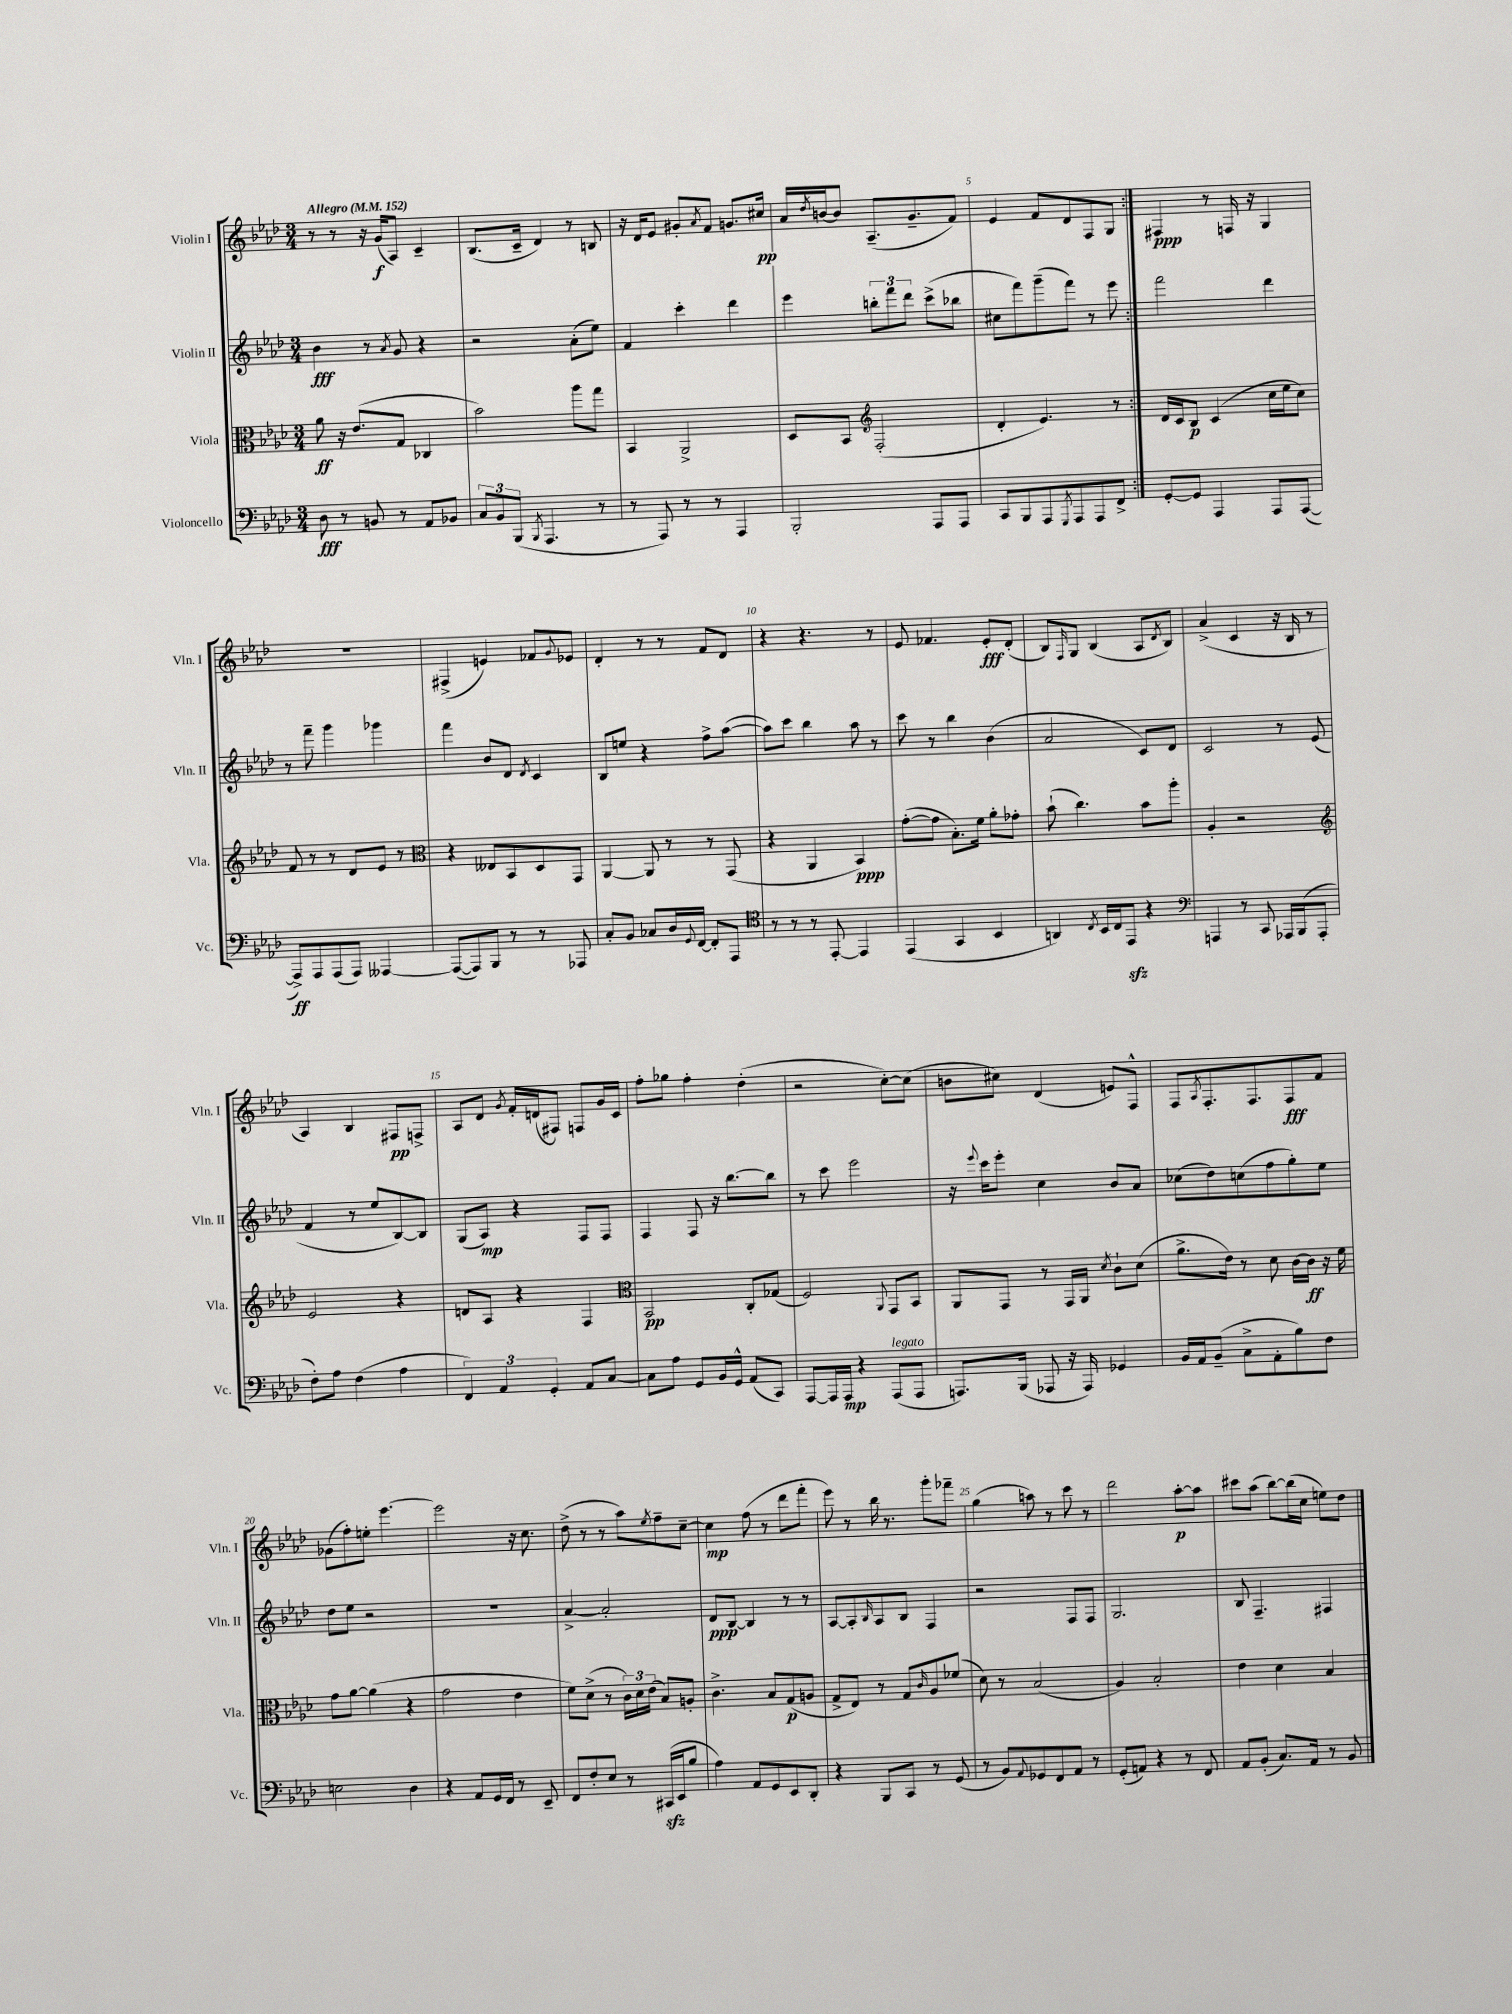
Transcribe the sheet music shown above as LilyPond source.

<<
\new StaffGroup <<
\new Staff = "s0" \with { instrumentName = "Violin I" shortInstrumentName = "Vln. I" } {
    \clef treble \key aes \major \numericTimeSignature \time 3/4 \tempo "Allegro" 4 = 152
    \repeat volta 2 { r8 r8 r16 g'16\f( aes8) c'4-- |
    bes8.( c'16-- des'4) r8 b8 |
    r16 des'16 ees'8 gis'8-. \acciaccatura { aes'8 } f'8 g'8. cis''16\pp |
    aes'16 \acciaccatura { des''8 } b'16~ b'8 aes8.--( g'8.-- f'8) |
    ees'4 f'8 des'8 f8 g8 | }
    fis4\ppp r8 f16 r16 g4 |
    R2. |
    fis4->( e'4) fes'8 \appoggiatura { g'8 } ees'8 |
    des'4-. r8 r8 f'8 des'8 |
    r4 r4. r8 |
    ees'8 fes'4. ees'8-.\fff des'8-.( |
    bes8) \grace { f16 } g8 bes4( aes8 \acciaccatura { des'8 } bes8) |
    aes'4->( c'4 r16 bes16 r8 |
    aes4) bes4 fis8\pp f8-> |
    aes8 des'8 \acciaccatura { g'8 } f'16-. d'16( fis8) f8 g'16 c'16 |
    f''8-. ges''8 f''4-. des''4-.( |
    r2 c''8~-.) c''8( |
    b'8 cis''8) des'4( e'8) f8-^ |
    f8 \acciaccatura { aes8 } f8.-. f8. f8\fff f'8 |
    ges'8( f''8-.) e''8-. ees'''4.~ |
    ees'''2 r16 c''8. |
    des''8->( r8 r8 aes''8) \acciaccatura { ees''8 } f''8-- c''8~-- |
    c''4\mp f''8( r8 des'''8 f'''8-. |
    ees'''8) r8 bes''16 r8. g'''8-. fes'''8-- |
    g''4( a''8) r8 c'''8 r8 |
    des'''2 aes''8~-.\p aes''8 |
    cis'''8 aes''8( bes''8~) bes''16( c''16 e''8) des''8 \bar "|." |
}
\new Staff = "s1" \with { instrumentName = "Violin II" shortInstrumentName = "Vln. II" } {
    \clef treble \key aes \major \numericTimeSignature \time 3/4
    \repeat volta 2 { bes'4\fff r8 \acciaccatura { aes'8 } g'8 r4 |
    r2 aes'8-.( ees''8) |
    f'4 c'''4-. des'''4 |
    ees'''4 \tuplet 3/2 { b''8-. f'''8 des'''8 } c'''8->( bes''8 |
    cis''8 f'''8) g'''8--( f'''8) r8 ees'''8 | }
    f'''2 des'''4 |
    r8 f'''8-- g'''4 ges'''4 |
    f'''4 bes'8 des'8 \acciaccatura { des'8 } c'4 |
    bes8 e''8 r4 f''8-> aes''8~( |
    aes''8) c'''8 bes''4 aes''8 r8 |
    c'''8 r8 bes''4 bes'4( |
    aes'2 c'8) des'8 |
    c'2 r8 ees'8( |
    f'4 r8 ees''8 bes8~) bes8 |
    g8( aes8\mp) r4 f8 f8 |
    f4 f8 r16 bes''8.~ bes''8 |
    r8 c'''8 ees'''2 |
    r16 \appoggiatura { ees'''8 } c'''16 ees'''8-. c''4 bes'8 aes'8 |
    ces''8( des''8) c''8( f''8 g''8-.) ees''8 |
    des''8 ees''8 r2 |
    R2. |
    aes'4~-> aes'2-. |
    des'8\ppp bes8~ bes4 r8 r8 |
    aes8~ aes8-. \grace { bes16 } aes8 bes8 f4 |
    r2 f8 f8 |
    g2. |
    bes8 f4.-- fis4 \bar "|." |
}
\new Staff = "s2" \with { instrumentName = "Viola" shortInstrumentName = "Vla." } {
    \clef alto \key aes \major \numericTimeSignature \time 3/4
    \repeat volta 2 { aes'8\ff r16 ees'8.( g8 ces4 |
    bes'2) aes''8 g''8 |
    bes,4 aes,2-> |
    des8 bes,8 \clef treble f2-.( |
    des'4-. ees'4.) r8 | }
    des'16 c'16 bes8\p c'4( c''16 ees''16 c''8) |
    f'8 r8 r8 des'8 ees'8 r8 |
    \clef alto r4 eeses8 bes,8 des8 g,8 |
    aes,4~ aes,8 r8 r8 g,8( |
    r4 aes,4 bes,4\ppp) |
    g'8~-.( g'8 bes8.-.) f'16 aes'8-. ges'8-. |
    bes'8-!( c''4.) bes'8 aes''8-. |
    aes4-. r2 |
    \clef treble ees'2 r4 |
    d'8 aes8 r4 f4 |
    \clef alto bes,2\pp c8-. ges8( |
    f2) \appoggiatura { aes,8 } g,8 bes,8 |
    aes,8 g,8 r8 g,16 aes,16 \acciaccatura { des'8 } c'8-! des'8( |
    aes'8.-> ees'16) r8 des'8 c'16~ c'16\ff r16 f'16 |
    g'8 aes'8~ aes'4( r4 |
    g'2 ees'4 |
    f'8) des'8->( r8 \tuplet 3/2 { c'16) des'16 ees'16( } bes8) a8-. |
    c'4.-> bes8 g8\p( a8 |
    g8-> ees8) r8 g8 \grace { c'16 } aes8 fes'8( |
    des'8) r8 bes2( |
    aes4) bes2-. |
    ees'4 des'4 bes4 \bar "|." |
}
\new Staff = "s3" \with { instrumentName = "Violoncello" shortInstrumentName = "Vc." } {
    \clef bass \key aes \major \numericTimeSignature \time 3/4
    \repeat volta 2 { des8\fff r8 b,8 r8 aes,8 bes,8 |
    \tuplet 3/2 { c8 bes,8 bes,,8( } \acciaccatura { bes,,8 } aes,,4. r8 |
    r8 aes,,8) r8 r8 aes,,4 |
    bes,,2-. aes,,8 aes,,8 |
    c,8 bes,,8 aes,,8 \acciaccatura { g,,8 } aes,,8 aes,,8 f,8-> | }
    g,8~-. g,8 aes,,4 aes,,8 aes,,8~( |
    aes,,8->\ff) aes,,8 aes,,8( aes,,8) aeses,,4~ |
    aeses,,8~( aeses,,8) bes,,8 r8 r8 aes,,8 |
    c8-. bes,8 ces8 des16 \appoggiatura { g,8 } f,16~ f,8-. aes,,8 |
    \clef tenor r8 r8 r8 ees,8~-. ees,4 |
    ees,4( g,4 bes,4 |
    a,4) \acciaccatura { c8 } bes,16 c16 ees,8\sfz r4 |
    \clef bass a,,4 r8 c,8 aes,,16 bes,,16( aes,,8-. |
    f8-.) aes8 f4( aes4 |
    \tuplet 3/2 { f,4) aes,4 g,4-. } aes,8 c8~ |
    c8 aes8 g,8 bes,16 g,16-^ aes,8( c,8) |
    aes,,8~ aes,,16 aes,,16\mp r4 aes,,8^\markup { \italic "legato" }( aes,,8 |
    a,,8.) bes,,16( aes,,8 r16 aes,,16) ges,4 |
    bes,16 aes,16 bes,8--( c8-> aes,8-. bes8) f8 |
    e2 des4 |
    r4 aes,8 g,16 f,16 r8 ees,8-- |
    f,8 f8-. ees8 r8 cis,16\sfz( ees,16 bes8 |
    aes4) aes,8 g,8 ees,8 des,8-. |
    r4 bes,,8 c,8 r8 g,8( |
    r8 bes,8) \appoggiatura { aes,8 } ges,8 f,8 aes,8 r8 |
    g,8-.( a,8) r4 r8 f,8 |
    aes,8 bes,8-.( c8.) aes,16 r8 bes,8 \bar "|." |
}
>>
>>
\layout { \context { \Score \override BarNumber.break-visibility = ##(#f #t #t) barNumberVisibility = #(every-nth-bar-number-visible 5) } }
